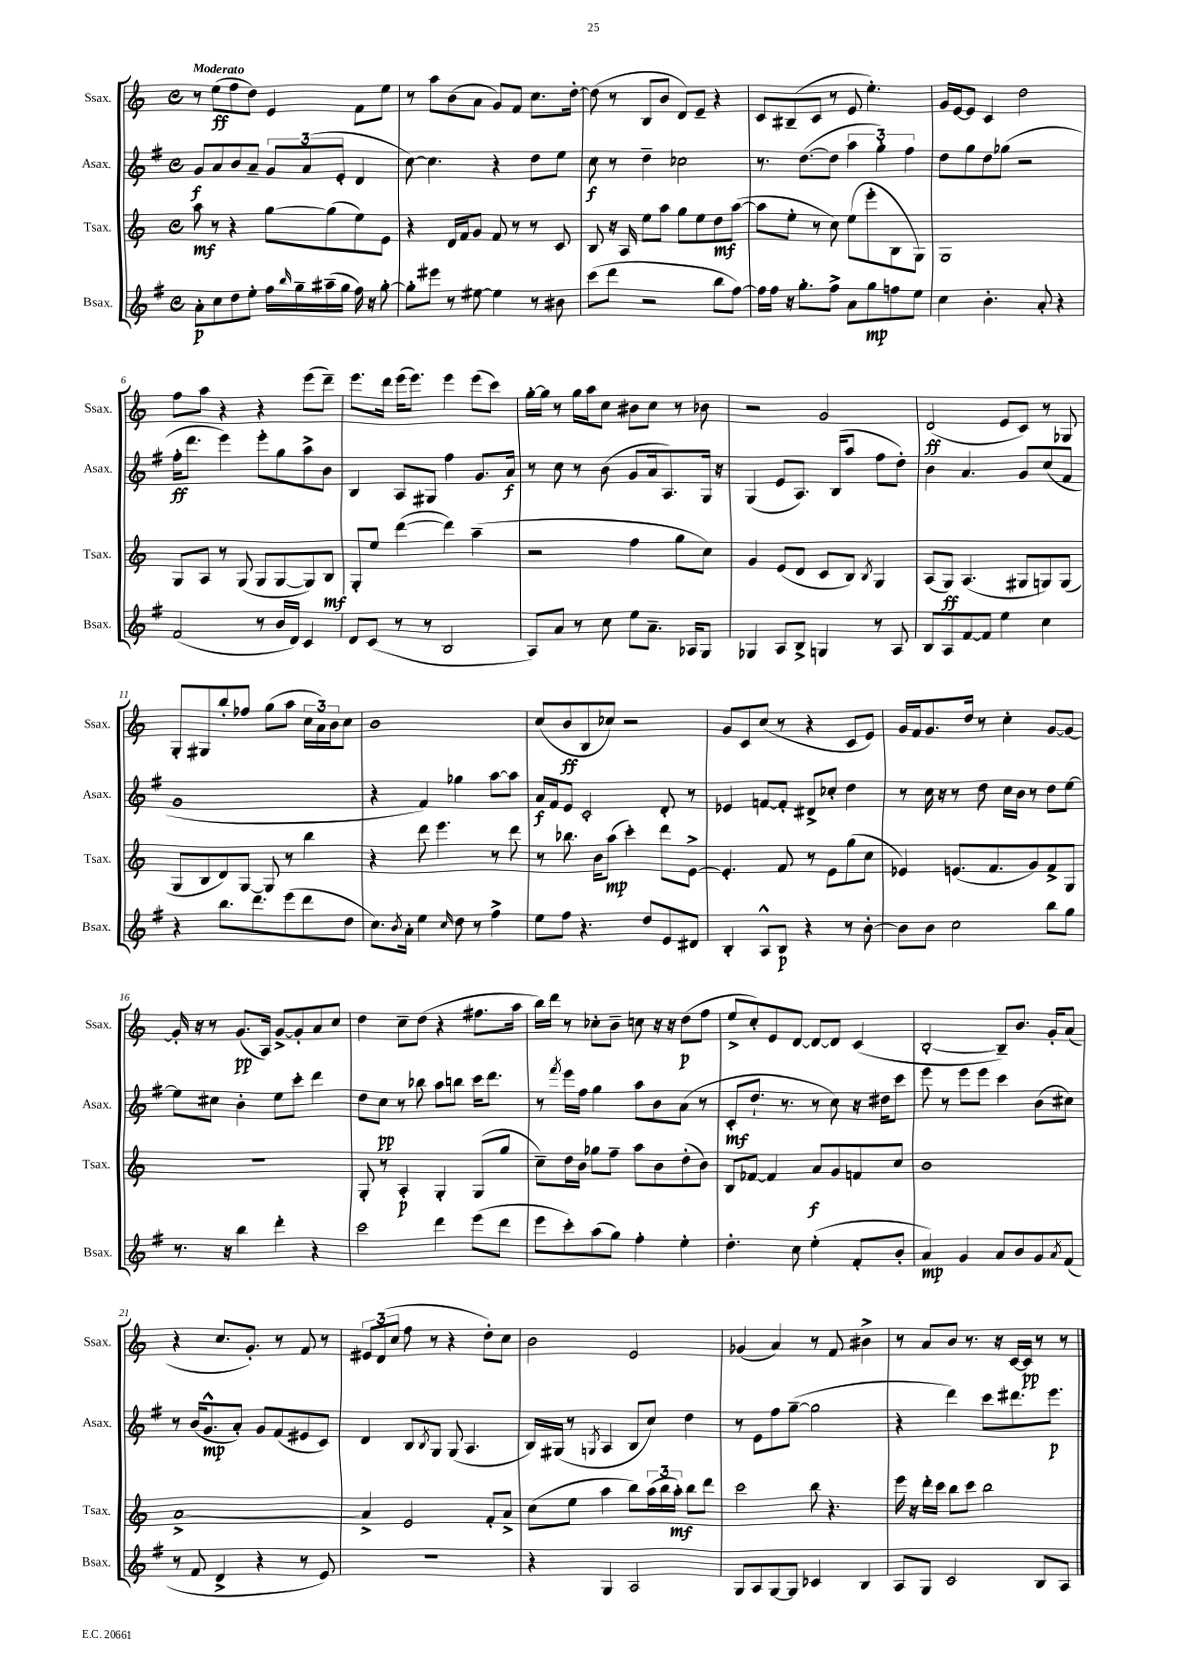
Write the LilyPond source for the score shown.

<<
\new StaffGroup <<
\new Staff = "s0" \with { instrumentName = "Ssax." shortInstrumentName = "Ssax." } {
    \clef treble \key c \major \defaultTimeSignature \time 4/4 \tempo "Moderato"
    r8 e''8\ff( f''8 d''8) e'4 f'8 e''8 |
    r8 a''8 b'8( a'8 g'8) f'8 c''8. d''16~-. |
    d''8( r8 b8 b'8 d'8) e'8-- r4 |
    c'8 bis8--( c'8 r8 e'8 e''4.-.) |
    g'16 e'16~ e'8 c'4 d''2 |
    f''8 a''8 r4 r4 e'''8( d'''8--) |
    e'''8. d'''16 e'''16( e'''8.) e'''4 e'''8( c'''8) |
    g''16~-. g''16 r8 g''16 a''16 c''8 bis'8 c''8 r8 bes'8 |
    r2 g'2 |
    d'2\ff( e'8 c'8) r8 ges8 |
    g8-. gis8 b''8-. fes''8 g''8( a''8 \tuplet 3/2 { c''16 a'16) b'16 } c''8 |
    b'1 |
    c''8( b'8\ff b8 ces''8) r2 |
    g'8 c'8 c''8( r8 r4 c'8 e'8) |
    g'16 f'16 g'8. d''16 r8 c''4-. g'8~ g'8~ |
    g'16-. r16 r8 g'8.\pp( a16) g'8~-> g'8-. a'8 c''8 |
    d''4 c''8-- d''8( r4 fis''8. a''16 |
    b''16) d'''16 r8 ces''8-. b'8-- c''8 r16 r16 d''8\p( f''8 |
    e''8-> c''8-.) e'8 d'8~ d'8~ d'8 c'4( |
    b2~-. b8--) b'8. g'16-. a'8( |
    r4 c''8. g'8.-.) r8 f'8 r8 |
    \tuplet 3/2 { eis'8 d'8( c''8 } f''8 r8 r4 d''8-.) c''8 |
    b'2 e'2 |
    ges'4( a'4) r8 f'8 bis'4-> |
    r8 a'8 b'8 r8. r16 c'16~ c'16\pp r8 r8 \bar "|." |
}
\new Staff = "s1" \with { instrumentName = "Asax." shortInstrumentName = "Asax." } {
    \clef treble \key g \major \defaultTimeSignature \time 4/4
    g'8\f a'8 b'8 a'8-- \tuplet 3/2 { g'8 a'8( e'8-. } d'4 |
    c''8~) c''4. r4 d''8 e''8 |
    c''8\f r8 d''4-- ces''2 |
    r8. d''8.~( d''8 \tuplet 3/2 { a''4 g''4-.) fis''4 } |
    d''8 g''8 d''8 ges''8( r2 |
    fis''16-.\ff d'''8. e'''4) e'''8-. g''8 a''8-> b'8 |
    b4 a8 gis8 fis''4 g'8. a'16\f |
    r8 c''8 r8 b'8( g'8 a'16 a8.) g16 r16 |
    g4( e'8 a8.) b16( a''8 fis''8 d''8-.) |
    b'4 a'4. g'8 c''8( fis'8 |
    g'1 |
    r4 fis'4) ges''4 a''8~ a''8 |
    a'16\f fis'16 e'8 c'2-. d'8-. r8 |
    ees'4 f'8~ f'8-. dis'8-> ces''8-. d''4 |
    r8 c''16 r16 r8 d''8 c''16 b'16 r8 d''8 e''8~ |
    e''8 cis''8 b'4-. e''8 c'''8-. d'''4 |
    d''8 c''8\pp r8 bes''8 a''8 b''8 c'''16 d'''8. |
    r8 \acciaccatura { fis'''8 } e'''16 fis''16 g''4 a''8 b'8 a'8( r8 |
    c'8-.\mf d''8.-! r8. r8 c''8) r16 dis''16 c'''8 |
    e'''8 r8 e'''8 e'''8 c'''4 b'8( cis''8) |
    r8 b'16( g'8.-^\mp a'8-.) g'8 fis'8( eis'8 c'8) |
    d'4 b8 \acciaccatura { b8 } g8 g8( a4. |
    b16) gis16( r8 \acciaccatura { g8 } a4 b8 c''8) d''4 |
    r8 e'8 fis''8 g''8~--( g''2 |
    r4 d'''4) c'''8 dis'''8. e'''8.\p \bar "|." |
}
\new Staff = "s2" \with { instrumentName = "Tsax." shortInstrumentName = "Tsax." } {
    \clef treble \key c \major \defaultTimeSignature \time 4/4
    a''8\mf r8 r4 g''8~ g''8( e''8) e'8 |
    r4 d'16 f'16 g'8 f'8 r8 r8 c'8 |
    b8 r16 a16 e''8 a''8 g''8 e''8 d''8\mf a''8~( |
    a''8 e''8-. r8 c''8) e''8( e'''8-. b8 g8) |
    g1 |
    g8 a8 r8 g8( g8 g8~ g8) b8\mf |
    g8-. e''8 d'''4~( d'''4) a''4--( |
    r2 f''4 g''8 c''8) |
    g'4 e'8( d'8 c'8 b8) \acciaccatura { b8 } g4 |
    a8( g8\ff) a4.( gis8 g8) g8( |
    g8 b8 d'8) g8~ g8 r8 b''4 |
    r4 d'''8 e'''4. r8 d'''8 |
    r8 bes''8. b'16 a''8\mp( c'''4-.) d'''8 e'8~-> |
    e'4.-. f'8 r8 e'8 g''8( c''8 |
    ees'4) e'8.( f'8. g'8) f'8-> g8 |
    r1 |
    g8-. r8 a4-.\p g4-. g8( g''8 |
    c''8--) d''16 b'16 ges''8 f''8-- a''8 b'8 d''8-.( b'8) |
    b8 fes'8~ fes'4 a'8\f g'8 f'8 c''8 |
    b'1 |
    a'1~-> |
    a'4-> e'2 f'8-. a'8-> |
    c''8( e''8 a''4 b''8) \tuplet 3/2 { a''16( b''16 a''16-.\mf) } b''8 d'''8 |
    c'''2 b''8 r4. |
    e'''16 r16 d'''16-. c'''16 b''8 c'''8 b''2 \bar "|." |
}
\new Staff = "s3" \with { instrumentName = "Bsax." shortInstrumentName = "Bsax." } {
    \clef treble \key g \major \defaultTimeSignature \time 4/4
    a'8-.\p c''8 d''8 e''8-. fis''16 \grace { b''16 } g''16-- ais''16--( g''16 fis''16) r16 g''8~-. |
    g''8-. eis'''8 r8 eis''8~ eis''4 r8 bis'8 |
    c'''8( d'''8 r2 b''8 fis''8~) |
    fis''16 fis''16 r16 g''8.-. fis''8-> a'8 g''8\mp f''8 e''8 |
    c''4 b'4.-. a'8-. r4 |
    fis'2( r8 b'16 d'16) c'4 |
    d'8 c'8( r8 r8 b2 |
    a8) a'8 r8 c''8 e''8 a'8.-- aes16 g8 |
    ges4 a8 b8-> g4 r8 a8 |
    b8 a8 fis'8~ fis'8 e''4 c''4 |
    r4 b''8. d'''8. e'''8( d'''8 d''8 |
    c''8.) \acciaccatura { b'8 } a'16-. e''4 \grace { c''16 } d''8 r8 fis''4-> |
    e''8 fis''8 r4. d''8 e'8 dis'8 |
    b4-. a8-^ b8\p r4 r8 b'8~-. |
    b'8 b'8 c''2 b''8 g''8 |
    r8. r16 b''4 d'''4-. r4 |
    c'''2 d'''4 e'''8( d'''8 |
    e'''8 c'''8-.) a''8( g''8) fis''4-. e''4-. |
    d''4.-. c''8 e''4-.( fis'8-. b'8-. |
    a'4\mp) g'4 a'8 b'8 g'8 \acciaccatura { a'8 } fis'8( |
    r8 fis'8 d'4-> r4 r8 e'8) |
    r1 |
    r4 g4 a2 |
    g8 a8 g8~ g8 ces'4 b4 |
    a8 g8 c'2 b8 a8 \bar "|." |
}
>>
>>
